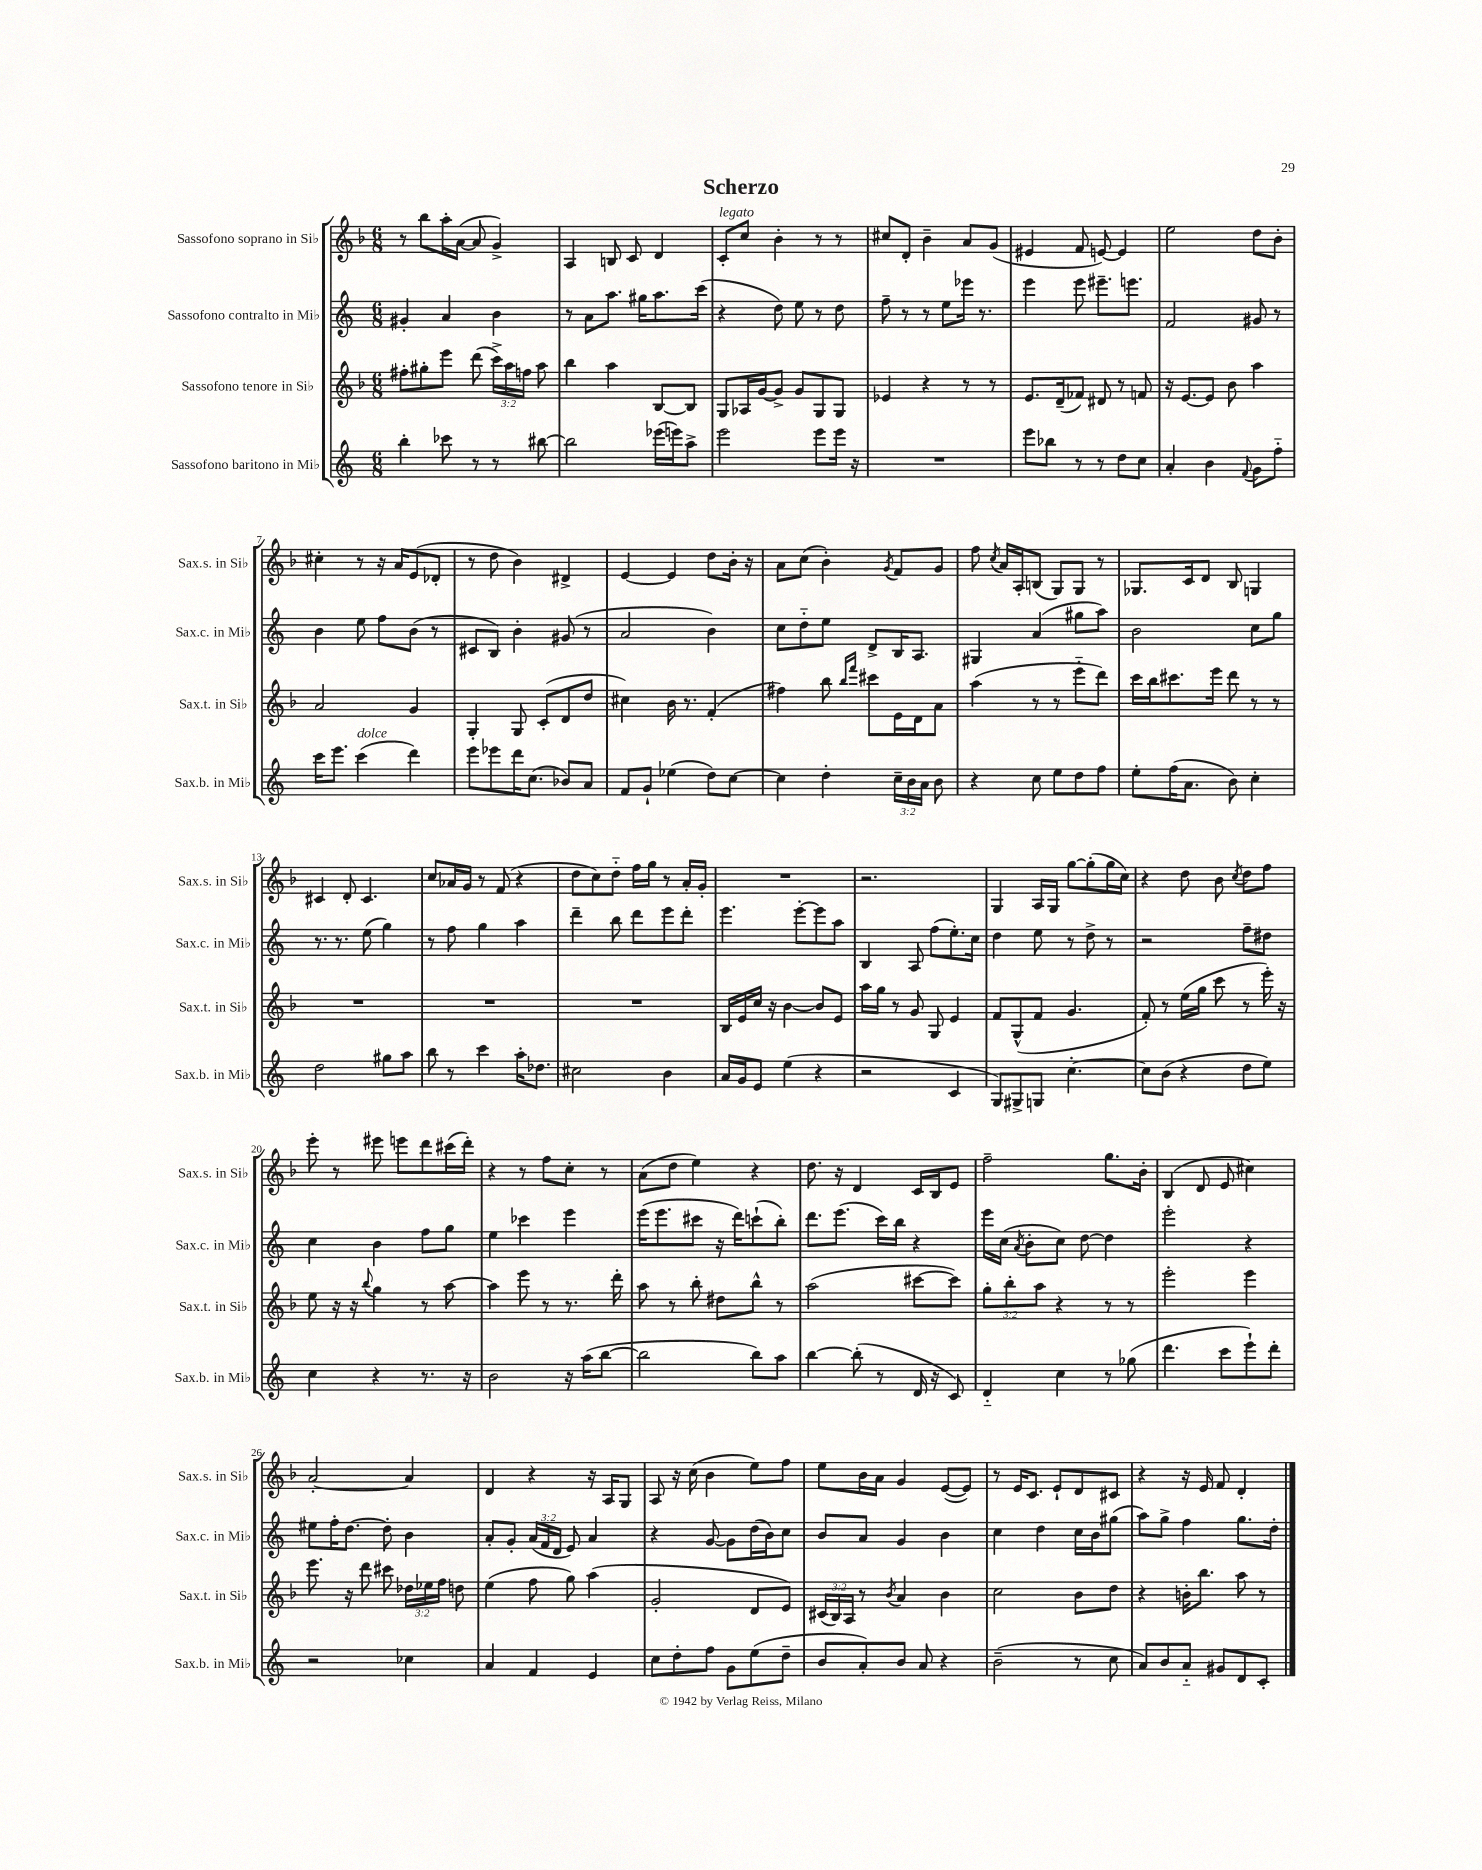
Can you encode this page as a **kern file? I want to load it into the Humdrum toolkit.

**kern	**kern	**kern	**kern
*staff4	*staff3	*staff2	*staff1
*clefG2	*clefG2	*clefG2	*clefG2
*k[]	*k[b-]	*k[]	*k[b-]
*M6/8	*M6/8	*M6/8	*M6/8
4bb'\	8ff#'\L	4g#'/	8r
.	8gg#'\	.	8bb-\L
8ccc-\	8eee\J	4a/	16aa'\L
.	.	.	([16a\JJ
8r	(8ddd\	.	8a/]
8r	24ccc^\LL)	4b\	4g^/)
.	24aa\	.	.
.	24ff\JJ	.	.
[8bb#\	8aa\	.	.
=	=	=	=
2bb#\]	4bb-\	8r	4A/
.	.	8a\L	.
.	4aa\	8.aa\J	8B/
.	.	.	8c/
.	.	16gg#\LK	.
(16eee-\LL	[8B-/L	8.aa\	4d/
16eee\J)	.	.	.
8aa^\J	8B-/]J	.	.
.	.	(16ccc\Jk	.
=	=	=	=
2eee\	8G/L	4r	8c'/L
.	16A-/L	.	8cc/J
.	[16g/J	.	.
.	8g^/]J	8dd\)	4b-'\
.	8g/L	8ee\	.
8eee\L	8G/	8r	8r
16eee\Jk	8G/J	8dd\	8r
16r	.	.	.
=	=	=	=
2.r	4e-/	8ff~\	8cc#/L
.	.	8r	8d'/J
.	4r	8r	4b-~\
.	.	8ee\L	.
.	8r	16eee-\Jk	8a/L
.	.	8.r	.
.	8r	.	(8g/J
=	=	=	=
8eee\L	8.e/L	4eee\	4e#/
8bb-\J	.	.	.
.	(16d~/k	.	.
8r	8f-/J)	8eee\	8f/
8r	8d#/	8.eee#~\L	[8e/)
8dd\L	8r	.	4e/]
.	.	8.eee\J	.
8cc\J	8f/	.	.
=	=	=	=
4a'/	16r	2f/	2ee\
.	[8.e/L	.	.
4b\	8e/]J	.	.
.	8b-\	.	.
8qqf/	.	.	.
8g\L	4aa\	8g#/	8dd\L
8ff'~\J	.	8r	8b-'\J
=	=	=	=
16ccc\LK	2a/	4b\	4cc#'\
8.eee\J	.	.	.
(4ccc\	.	8ee\	8r
.	.	8ff\L	16r
.	.	.	16a/LK
4ddd\)	4g/	(8b\J	(8e/
.	.	8r	8d-'/J
=	=	=	=
8eee\L	4G'/	8c#/L	8r
8eee-\	.	8B/J)	8dd\
16ddd\K	8G/	4b'\	4b-\)
(8.cc\J	.	.	.
.	(8c'/L	.	.
8b-/L)	8d/	(8g#/	4d#^/
8a/J	8dd/J	8r	.
=	=	=	=
8f/L	4cc#\)	2a/	[4e/
8g`/J	.	.	.
(4ee-\	16b-\	.	4e/]
.	8.r	.	.
8dd\L)	(4f'/	4b\)	8dd\L
[8cc\J	.	.	16b-'\Jk
.	.	.	16r
=	=	=	=
4cc\]	4ff#\)	8cc\L	8a\L
.	.	8dd'~\	(8cc\J
4dd'\	8bb-\	8ee\J	4b-'\)
.	16qqbb-/LL	.	.
.	16qqfff/JJ	.	.
.	8ccc#\L	8d^/L	.
.	.	.	8qg/
24cc~\LL	16e\L	16B/K	8f/L
24b\	.	.	.
.	16d\J	8.A/J	.
24a\JJ	.	.	.
8b\	8a\J	.	8g/J
=	=	=	=
4r	(4aa\	4G#/	8ff\
.	.	.	8qcc/
.	.	.	16a/LL
.	.	.	16A'/J
8cc\	8r	(4a/	(8B/J
8ee\L	8r	.	8G/L)
8dd\	8eee'~\L	8gg#\L	8G/J
8ff\J	8ddd\J)	8aa\J)	8r
=	=	=	=
8ee'\L	16ccc\LL	2b\	8.G-/L
.	16bb-\J	.	.
(16ff\K	8.ccc#\	.	.
8.a\J	.	.	16c/k
.	.	.	8d/J
.	16eee\Jk	.	.
8b\)	8ddd\	.	8B-/
4cc'\	8r	8cc\L	4G/
.	8r	8gg\J	.
=	=	=	=
2dd\	2.r	8.r	4c#/
.	.	8.r	.
.	.	.	8d'/
.	.	(8ee\	4.c#/
8gg#\L	.	4gg\)	.
8aa\J	.	.	.
=	=	=	=
8bb\	2.r	8r	8cc/L
8r	.	8ff\	16a-/L
.	.	.	16g/JJ
4ccc\	.	4gg\	8r
.	.	.	(8f/
16aa'\LK	.	4aa\	4r
8.dd-\J	.	.	.
=	=	=	=
2cc#\	2.r	4ddd~\	8dd\L
.	.	.	8cc\)
.	.	8bb\	8dd'~\J
.	.	8ddd\L	16ff\LL
.	.	.	16gg\JJ
4b\	.	8eee\	8r
.	.	8ddd'\J	16a'/LL
.	.	.	16g'/JJ
=	=	=	=
16a/LL	16B-/LL	4.eee\	2.r
16g/J	16e/	.	.
8e/J	16cc/JJ	.	.
.	16r	.	.
(4ee\	[4b-\	.	.
.	.	[8eee'\L	.
4r	8b-/]L	8eee\]	.
.	8e/J	8aa\J	.
=	=	=	=
2r	16aa\LL	4B/	2.r
.	16gg\JJ	.	.
.	8r	.	.
.	8g/	8A/	.
.	8G/	(8ff\L	.
4c/	4e/	8.ee'\)	.
.	.	16cc\Jk	.
=	=	=	=
8G/L)	8f/L	4dd\	4G/
8G#^/	(8G^^/	.	.
8G/J	8f/J	8ee\	16A/LL
.	.	.	16G/JJ
[4.cc'\	4.g/	8r	[8gg\L
.	.	8dd^\	(8gg'\]
.	.	8r	16gg\L
.	.	.	16cc\JJ)
=	=	=	=
8cc\]L	8f'/)	2r	4r
(8b\J	8r	.	.
4r	(16ee\LL	.	8dd\
.	16gg\JJ	.	.
.	8ccc\	.	8b-\
.	.	.	8qcc/
8dd\L	8r	8ff~\L	8dd\L
8ee\J)	16eee'\)	8dd#\J	8ff\J
.	16r	.	.
=	=	=	=
4cc\	8ee\	4cc\	8eee'\
.	16r	.	8r
.	16r	.	.
.	8qqbb-/	.	.
4r	4gg\	4b\	8eee#\
.	.	.	8eee\L
8.r	8r	8ff\L	8ddd\
.	[8aa\	8gg\J	(16ccc#\L
16r	.	.	16ddd'\JJ)
=	=	=	=
2b\	4aa\]	4ee\	4r
.	8eee\	4ccc-\	8r
.	8r	.	8ff\L
16r	8.r	4eee\	8cc'\J
(16aa\LK	.	.	.
[8bb\J	.	.	8r
.	16ddd'\	.	.
=	=	=	=
2bb\]	8aa\	(16eee\LK	(8a\L
.	.	8.eee\	.
.	8r	.	8dd\J
.	8bb-'\	8ccc#\J	4ee\)
.	8dd#\L	16r	.
.	.	16ddd\LK)	.
8bb\L)	8bb-^^\J	(8ccc`\	4r
8aa\J	8r	8bb'\J)	.
=	=	=	=
[4bb\	(2aa\	8.ddd\L	8.dd\
.	.	(8.eee\J	16r
(8bb'\]	.	.	4d/
8r	.	16ccc\LL)	.
.	.	16bb\JJ	.
16d/	[8ccc#\L	4r	16c/LL
16r	.	.	16B-/J
8c/)	8ccc#\]J)	.	8e/J
=	=	=	=
4d'~/	12gg'\L	16eee\LL	2ff~\
.	.	(16cc\JJ	.
.	12bb-'\	.	.
.	.	8qa/	.
.	.	8b'\L	.
.	12aa\J	.	.
4cc\	4r	8cc\J)	.
.	.	[8dd\	.
8r	8r	4dd\]	8.gg\L
(8gg-\	8r	.	.
.	.	.	16b-'\Jk
=	=	=	=
4.ddd\	2eee'\	2eee'\	(4B-/
.	.	.	8d/
8ccc\L	.	.	8e/
8eee`\)	4eee\	4r	4cc#\)
8ddd'\J	.	.	.
=	=	=	=
2r	8.eee\	8ee#\L	[2a'/
.	.	16ff'\K	.
.	16r	[8.dd\J	.
.	8ddd\	.	.
.	8ccc#\	8dd'\]	.
4cc-\	24dd-\LL	4b\	4a/]
.	24ee-\	.	.
.	24ff\JJ	.	.
.	8dd\	.	.
=	=	=	=
4a/	(4ee\	8a'/L	4d/
.	.	8g'/J	.
4f/	8ff\	(24a/LL	4r
.	.	24f/	.
.	.	24d/JJ	.
.	8gg\)	8e/)	.
4e/	(4aa\	4a/	16r
.	.	.	16A/LK
.	.	.	8G/J
=	=	=	=
8cc\L	2g'/	4r	8A/
8dd'\	.	.	16r
.	.	.	(16cc\
8ff\J	.	[8g/	4b-\
8g\L	.	8g\]L	.
(8ee\	8d/L	(16dd\L	8ee\L)
.	.	16b\J)	.
8dd~\J	8e/J)	8cc\J	8ff\J
=	=	=	=
8b/L	(24c#/LL	8b/L	8ee\L
.	24B-/)	.	.
.	24A/JJ	.	.
8a'/)	8r	8a/J	16b-\L
.	.	.	16a\JJ
.	8qb-/	.	.
8b/J	4a/	4g/	4g/
8a/	.	.	.
4r	4b-\	4b\	([8e/L
.	.	.	8e/]J)
=	=	=	=
(2b~\	2cc\	4cc\	8r
.	.	.	16e/LK
.	.	.	8.c/J
.	.	4dd\	.
.	.	.	8e`/L
8r	8b-\L	16cc\LL	8d/
.	.	16b\J	.
8cc\	8dd\J	(8gg#\J	8c#/J
=	=	=	=
8a/L)	4r	8aa\L)	4r
8b/	.	8gg^\J	.
8a'~/J	16b'\LK	4ff\	16r
.	8.bb-\J	.	16e/
8g#/L	.	.	8f/
8d/	8aa\	8.gg\L	4d'/
8c'/J	8r	.	.
.	.	16dd'\Jk	.
==	==	==	==
*-	*-	*-	*-
